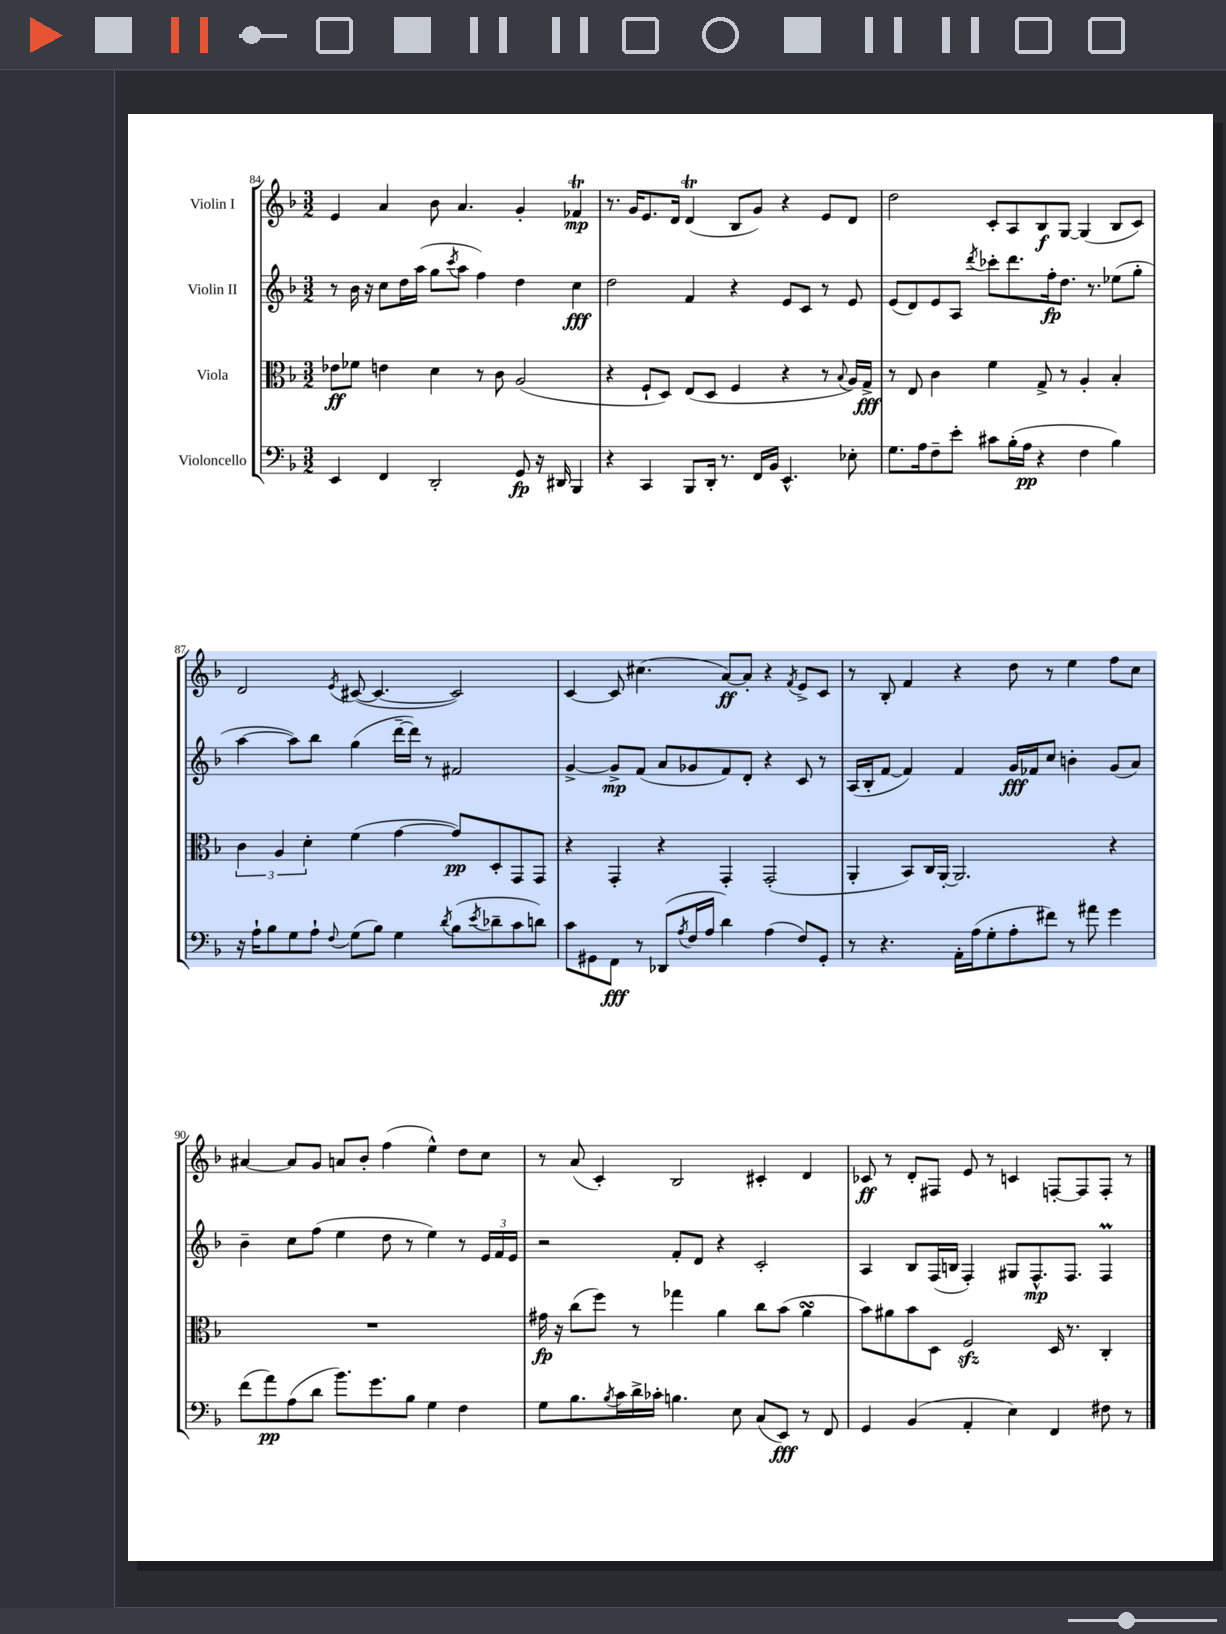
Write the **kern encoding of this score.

**kern	**kern	**kern	**kern
*staff4	*staff3	*staff2	*staff1
*clefF4	*clefC3	*clefG2	*clefG2
*k[b-]	*k[b-]	*k[b-]	*k[b-]
*M3/2	*M3/2	*M3/2	*M3/2
4EE	8e-	8r	4e
.	8f-	16b-	.
.	.	16r	.
4FF	4e	8cc	4a
.	.	16dd	.
.	.	(16aa	.
2DD'	4d	8gg	8b-
.	.	8qccc	.
.	.	8aa	4.a
.	8r	4ff)	.
.	8c	.	.
8GG	(2A	4dd	4g'
16r	.	.	.
16DD#	.	.	.
4BBB-	.	4cc	4f-
=	=	=	=
4r	4r	2dd	8.r
.	.	.	16g
4CC	8F`	.	8.e
.	8D)	.	.
.	.	.	16d
8BBB-	(8E	4f	(4d
16DD'	8D	.	.
8.r	.	.	.
.	4F	4r	8B-
16FF	.	.	8g)
16BB-	.	.	.
4.EE^^	4r	8e	4r
.	.	8c	.
.	8r	8r	8e
.	8qqB-	.	.
8E-'	16A)	8e	8d
.	16G^	.	.
=	=	=	=
8.G	8r	(8e	2dd
.	8E	8d)	.
16A	.	.	.
8F~	4c	8e	.
8e'	.	8A	.
.	.	8qddd	.
8c#	4f	8ccc-'	8c'
(16B-'	.	8.ddd	8A
16A	.	.	.
4r	8G^	.	8B-
.	.	16ff'	.
.	8r	8.dd	[8G
4F	4A'	.	(4G]
.	.	8.r	.
4B-)	4B-'	(8ee-	8B-
.	.	8gg'	8c)
=	=	=	=
16r	6c	[4aa	2d
16A`	.	.	.
8B-	.	.	.
.	6A	.	.
8G	.	8aa])	.
.	6d'	.	.
8A`	.	8bb-	.
8qqF	.	.	8qe
(8G	(4f	(4gg	([8c#
8B-)	.	.	4.c#_
4G	[4g	[16ddd~	.
.	.	16ddd])	.
.	.	8r	.
8qd	.	.	.
(8B-	8g])	2f#	2c#])
8qe	.	.	.
8d-~	8D'	.	.
8c	8GG	.	.
8d)	8GG	.	.
=	=	=	=
8c	4r	[4g^	[4c
8GG#	.	.	.
8FF	4GG'	8g^]	8c]
8r	.	(8f	(4.cc#
(8DD-	4r	8a	.
8qA	.	.	.
16F	.	8g-	.
16A	.	.	.
4d)	4GG'	8f)	[8a)
.	.	8d'	8a']
(4A	(2GG'	4r	4r
.	.	.	8qf
8F)	.	8c	8e^
8GG#'	.	8r	8c
=	=	=	=
8r	4AA'	(16A	8r
.	.	16B-'	.
4.r	.	[8f	8B-'
.	8BB-)	4f])	4f
.	16C	.	.
.	[16AA'	.	.
16AA'	2.AA]	4f	4r
(16A	.	.	.
8G'	.	.	.
8A'	.	16g	8dd
.	.	16f-	.
8f#)	.	8cc	8r
8r	.	4b'	4ee
8a#	.	.	.
4g	4r	(8g	8ff
.	.	8a)	8cc
=	=	=	=
(8f	1.r	4b-~	[4a#
8a)	.	.	.
(8A	.	8cc	8a#]
8d	.	(8ff	8g
8.b-)	.	4ee	8a
.	.	.	8b-'
8.g	.	.	.
.	.	8dd	(4ff
8B-	.	8r	.
4G	.	4ee)	4ee^^)
4F	.	8r	8dd
.	.	24e	8cc
.	.	24f	.
.	.	24e	.
=	=	=	=
8G	16g#	2r	8r
.	16r	.	.
8.B-	(8cc	.	(8a
.	8ff)	.	4c')
8qB-	.	.	.
16c	.	.	.
16d^	8r	.	.
16c-'	.	.	.
4.B	4gg-	8f'	2B-
.	.	8d	.
.	4a	4r	.
8E	.	.	.
(8C	8cc	2c'	4c#'
8EE)	(8b-	.	.
8r	4a	.	4d
8FF	.	.	.
=	=	=	=
4GG	8b-)	4A	8c-
.	8a#	.	8r
(4BB-	8b-	8B-	8d'
.	8D	(16F	8F#
.	.	16B	.
4AA'	2F	4F')	8e
.	.	.	8r
4E)	.	8G#	4c
.	.	8.F^^	.
4FF	16D	.	[8F'
.	8.r	8.F	.
.	.	.	8F]
8F#	4C'	4F	8F'
8r	.	.	8r
==	==	==	==
*-	*-	*-	*-
